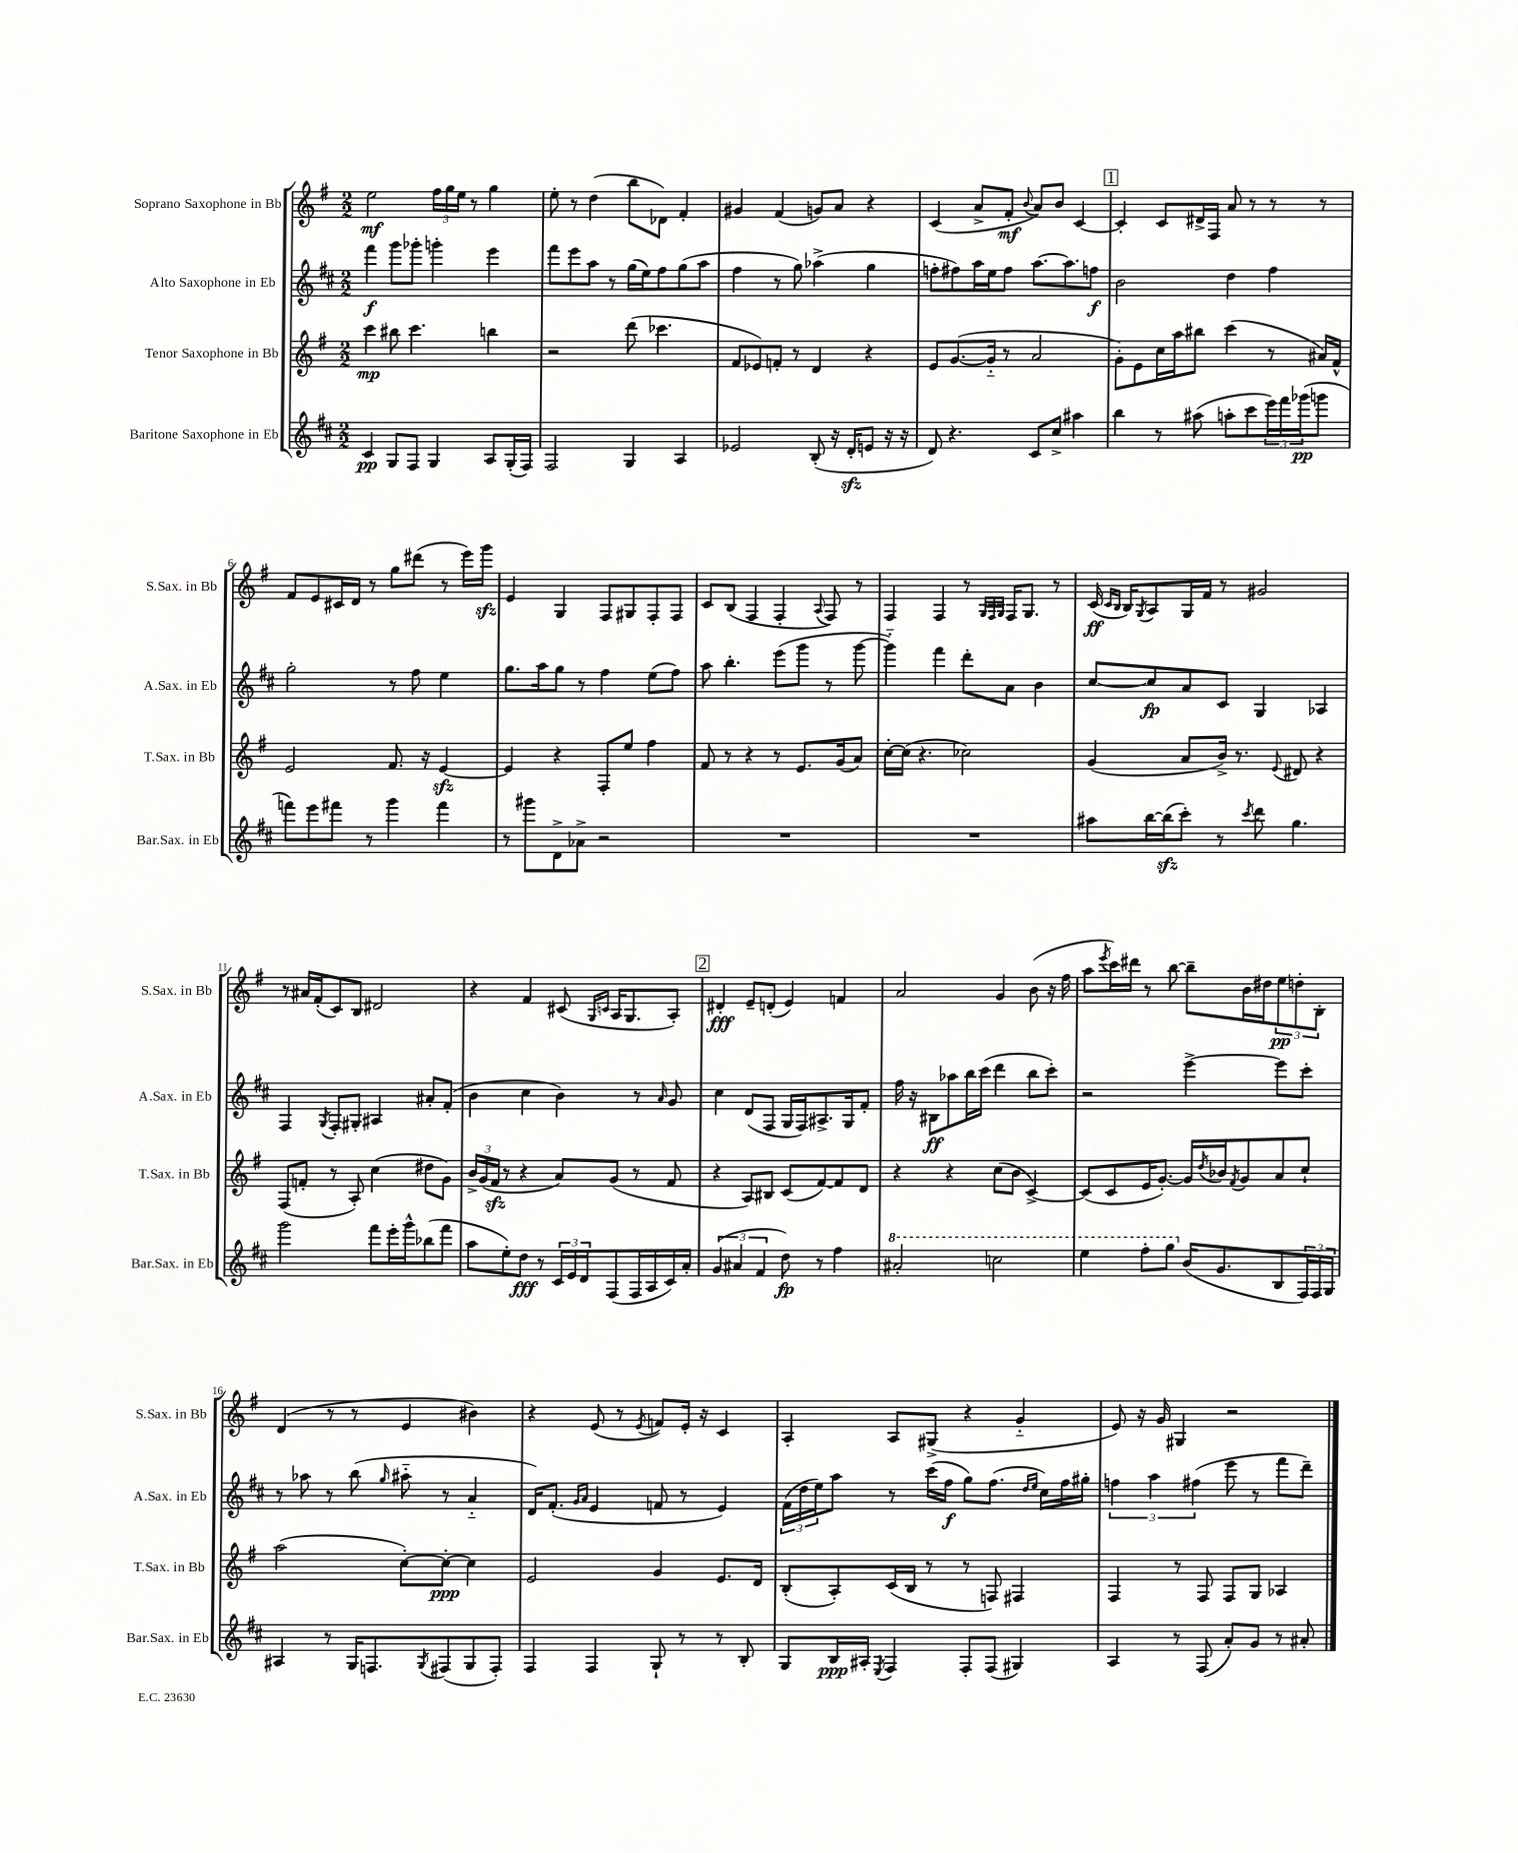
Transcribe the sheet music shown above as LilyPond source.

<<
\new StaffGroup <<
\new Staff = "s0" \with { instrumentName = "Soprano Saxophone in Bb" shortInstrumentName = "S.Sax. in Bb" } {
    \clef treble \key g \major \numericTimeSignature \time 2/2
    e''2\mf \tuplet 3/2 { fis''16 g''16 e''16 } r8 g''4 |
    e''8-. r8 d''4( b''8 des'8) fis'4-. |
    gis'4 fis'4( g'8) a'8 r4 |
    c'4( a'8-> fis'8-.\mf \appoggiatura { b'8 } a'8) b'8 c'4~ |
    \mark \markup { \box "1" } c'4-. c'8 dis'16-> fis16 a'8 r8 r8 r8 |
    fis'8 e'8 cis'16 d'16 r8 g''8 dis'''8( r8 e'''16) g'''16\sfz |
    e'4 g4 fis8 gis8 fis8-. fis8 |
    c'8 b8( fis4 fis4-. \appoggiatura { a8 } fis8) r8 |
    fis4 fis4 r8 \grace { g32 fis32 g32 } fis16 g8. r8 |
    c'16\ff( \grace { c'16 b16 } b16) \acciaccatura { g8 } a8 g16 fis'16 r8 gis'2 |
    r8 ais'16 fis'16-.( c'8) b8 dis'2 |
    r4 fis'4 cis'8( \grace { g16 c'16 } a16 g8. a8-.) |
    \mark \markup { \box "2" } dis'4-.\fff e'8-- d'8-.( e'4) f'4 |
    a'2 g'4 b'8( r16 fis''16 |
    a''8 \acciaccatura { e'''8 } c'''16) dis'''16 r8 b''8~ b''8-- b'16 dis''16 \tuplet 3/2 { e''8\pp d''8-. b8-. } |
    d'4( r8 r8 e'4 bis'4) |
    r4 e'8( r8 \acciaccatura { e'8 } f'8) e'16-. r16 c'4 |
    a4-. a8 gis8->( r4 g'4-_ |
    e'8) r16 g'16 gis4 r2 \bar "|." |
}
\new Staff = "s1" \with { instrumentName = "Alto Saxophone in Eb" shortInstrumentName = "A.Sax. in Eb" } {
    \clef treble \key d \major \numericTimeSignature \time 2/2
    fis'''4\f g'''8 ges'''8-. g'''4-. e'''4 |
    fis'''8 e'''8 a''8 r8 g''16( e''16) fis''8 g''8( a''8 |
    fis''4 r8 g''8) aes''4->( g''4 |
    f''8-. fis''8) a''16 e''16 fis''8 a''8.~ a''8. f''8\f |
    \mark \markup { \box "1" } b'2 d''4 fis''4 |
    g''2-. r8 fis''8 e''4 |
    g''8. a''16 g''8 r8 fis''4 e''8( fis''8) |
    a''8 b''4.-. e'''8( g'''8 r8 g'''8~ |
    g'''4-_) fis'''4 d'''8-. a'8 b'4 |
    cis''8~ cis''8\fp a'8 cis'8 g4 aes4 |
    fis4 \acciaccatura { g8 } fis8-. gis8-. ais4 ais'8-. fis'8-.( |
    b'4 cis''4 b'4) r8 \grace { a'16 } g'8 |
    \mark \markup { \box "2" } cis''4 d'8( fis8 g16 fis16) ais8.-> g16 fis'8-. |
    fis''16 r16 bis8\ff aes''8 b''16 cis'''16( d'''4 b''8 cis'''8-.) |
    r2 e'''4~-> e'''8 cis'''8-. |
    r8 aes''8 r8 b''8( \grace { g''16 } ais''8-_ r8 a'4-_ |
    d'16) fis'8.-.( \grace { g'16 a'16 } e'4 f'8 r8 e'4) |
    \tuplet 3/2 { fis'16( d''16 e''16) } a''8 r8 cis'''16( fis''16\f g''8) fis''8.( \grace { d''16 e''16 } cis''16) fis''16 gis''16-. |
    \tuplet 3/2 { f''4 a''4 fis''4( } e'''8 r8 fis'''8 d'''8--) \bar "|." |
}
\new Staff = "s2" \with { instrumentName = "Tenor Saxophone in Bb" shortInstrumentName = "T.Sax. in Bb" } {
    \clef treble \key g \major \numericTimeSignature \time 2/2
    c'''4\mp bis''8 c'''4. b''4 |
    r2 d'''8( ces'''4. |
    fis'8 ees'8) f'8-. r8 d'4 r4 |
    e'8 g'8.~( g'16-_ r8 a'2 |
    \mark \markup { \box "1" } g'8-.) e'8 c''16 a''16 bis''8 c'''4( r8 ais'16) fis'16-^ |
    e'2 fis'8. r16 e'4~\sfz |
    e'4 r4 fis8-. e''8 fis''4 |
    fis'8 r8 r4 r8 e'8. g'16( a'8) |
    c''16~-. c''16( r4. ces''2) |
    g'4( a'8 b'16->) r8. \appoggiatura { e'8 } dis'8 r4 |
    fis8( f'8-. r8 a8-.) c''4( dis''8 g'8) |
    \tuplet 3/2 { b'16-> g'16( fis'16\sfz } r8 r4 a'8) g'8( r8 fis'8 |
    \mark \markup { \box "2" } r4 a8) bis8 c'8( fis'8~) fis'8 d'8 |
    r4 r4 c''8( b'8 c'4~->) |
    c'8( c'8 e'16 g'8.~-.) g'16 \acciaccatura { d''8 } bes'16 \acciaccatura { fis'8 } g'8 a'8 c''8-! |
    a''2( c''8~-.) c''8~-.\ppp c''4 |
    e'2 g'4 e'8. d'16 |
    b8-.( a8-.) c'16( b16 r8 r8 f8) fis4 |
    fis4 r8 fis8 fis8 g8 aes4 \bar "|." |
}
\new Staff = "s3" \with { instrumentName = "Baritone Saxophone in Eb" shortInstrumentName = "Bar.Sax. in Eb" } {
    \clef treble \key d \major \numericTimeSignature \time 2/2
    cis'4\pp g8 fis8 g4 a8 g16-.( fis16) |
    fis2 g4 a4 |
    ees'2 b8-.( r16 d'16-.\sfz e'8 r16 r16 |
    d'8) r4. cis'8 cis''8-> ais''4 |
    \mark \markup { \box "1" } b''4 r8 ais''8( a''8-. cis'''8 \tuplet 3/2 { e'''16) fis'''16 ges'''16\pp( } g'''8 |
    f'''8) e'''8 fis'''8 r8 g'''4 fis'''4 |
    r8 gis'''8 d'8-> aes'8-> r2 |
    R1 |
    R1 |
    ais''8 b''16~ b''16\sfz( cis'''8-.) r8 \acciaccatura { cis'''8 } d'''8 g''4. |
    g'''2 fis'''8 e'''16-. g'''16-^ bes''8( fis'''8 |
    a''8 e''8-.) d''8\fff r8 \tuplet 3/2 { cis'16 e'16 d'16 } fis8( fis16 a16 cis'16) a'16-. |
    \mark \markup { \box "2" } \tuplet 3/2 { g'4( ais'4 fis'4 } d''8\fp) r8 fis''4 |
    \ottava #1 ais''2-. c'''2 |
    e'''4 fis'''8-. g'''8 \ottava #0 b'16( g'8. b8 \tuplet 3/2 { fis16) fis16 g16 } |
    ais4 r8 g16 f8. \acciaccatura { g8 } fis8( g8 fis8-.) |
    fis4 fis4 g8-! r8 r8 b8-. |
    g8 b16\ppp ais16-. \acciaccatura { e8 } fis4 fis8-. fis8( gis4) |
    a4 r8 fis8( a'8-.) g'8 r8 ais'8-. \bar "|." |
}
>>
>>
